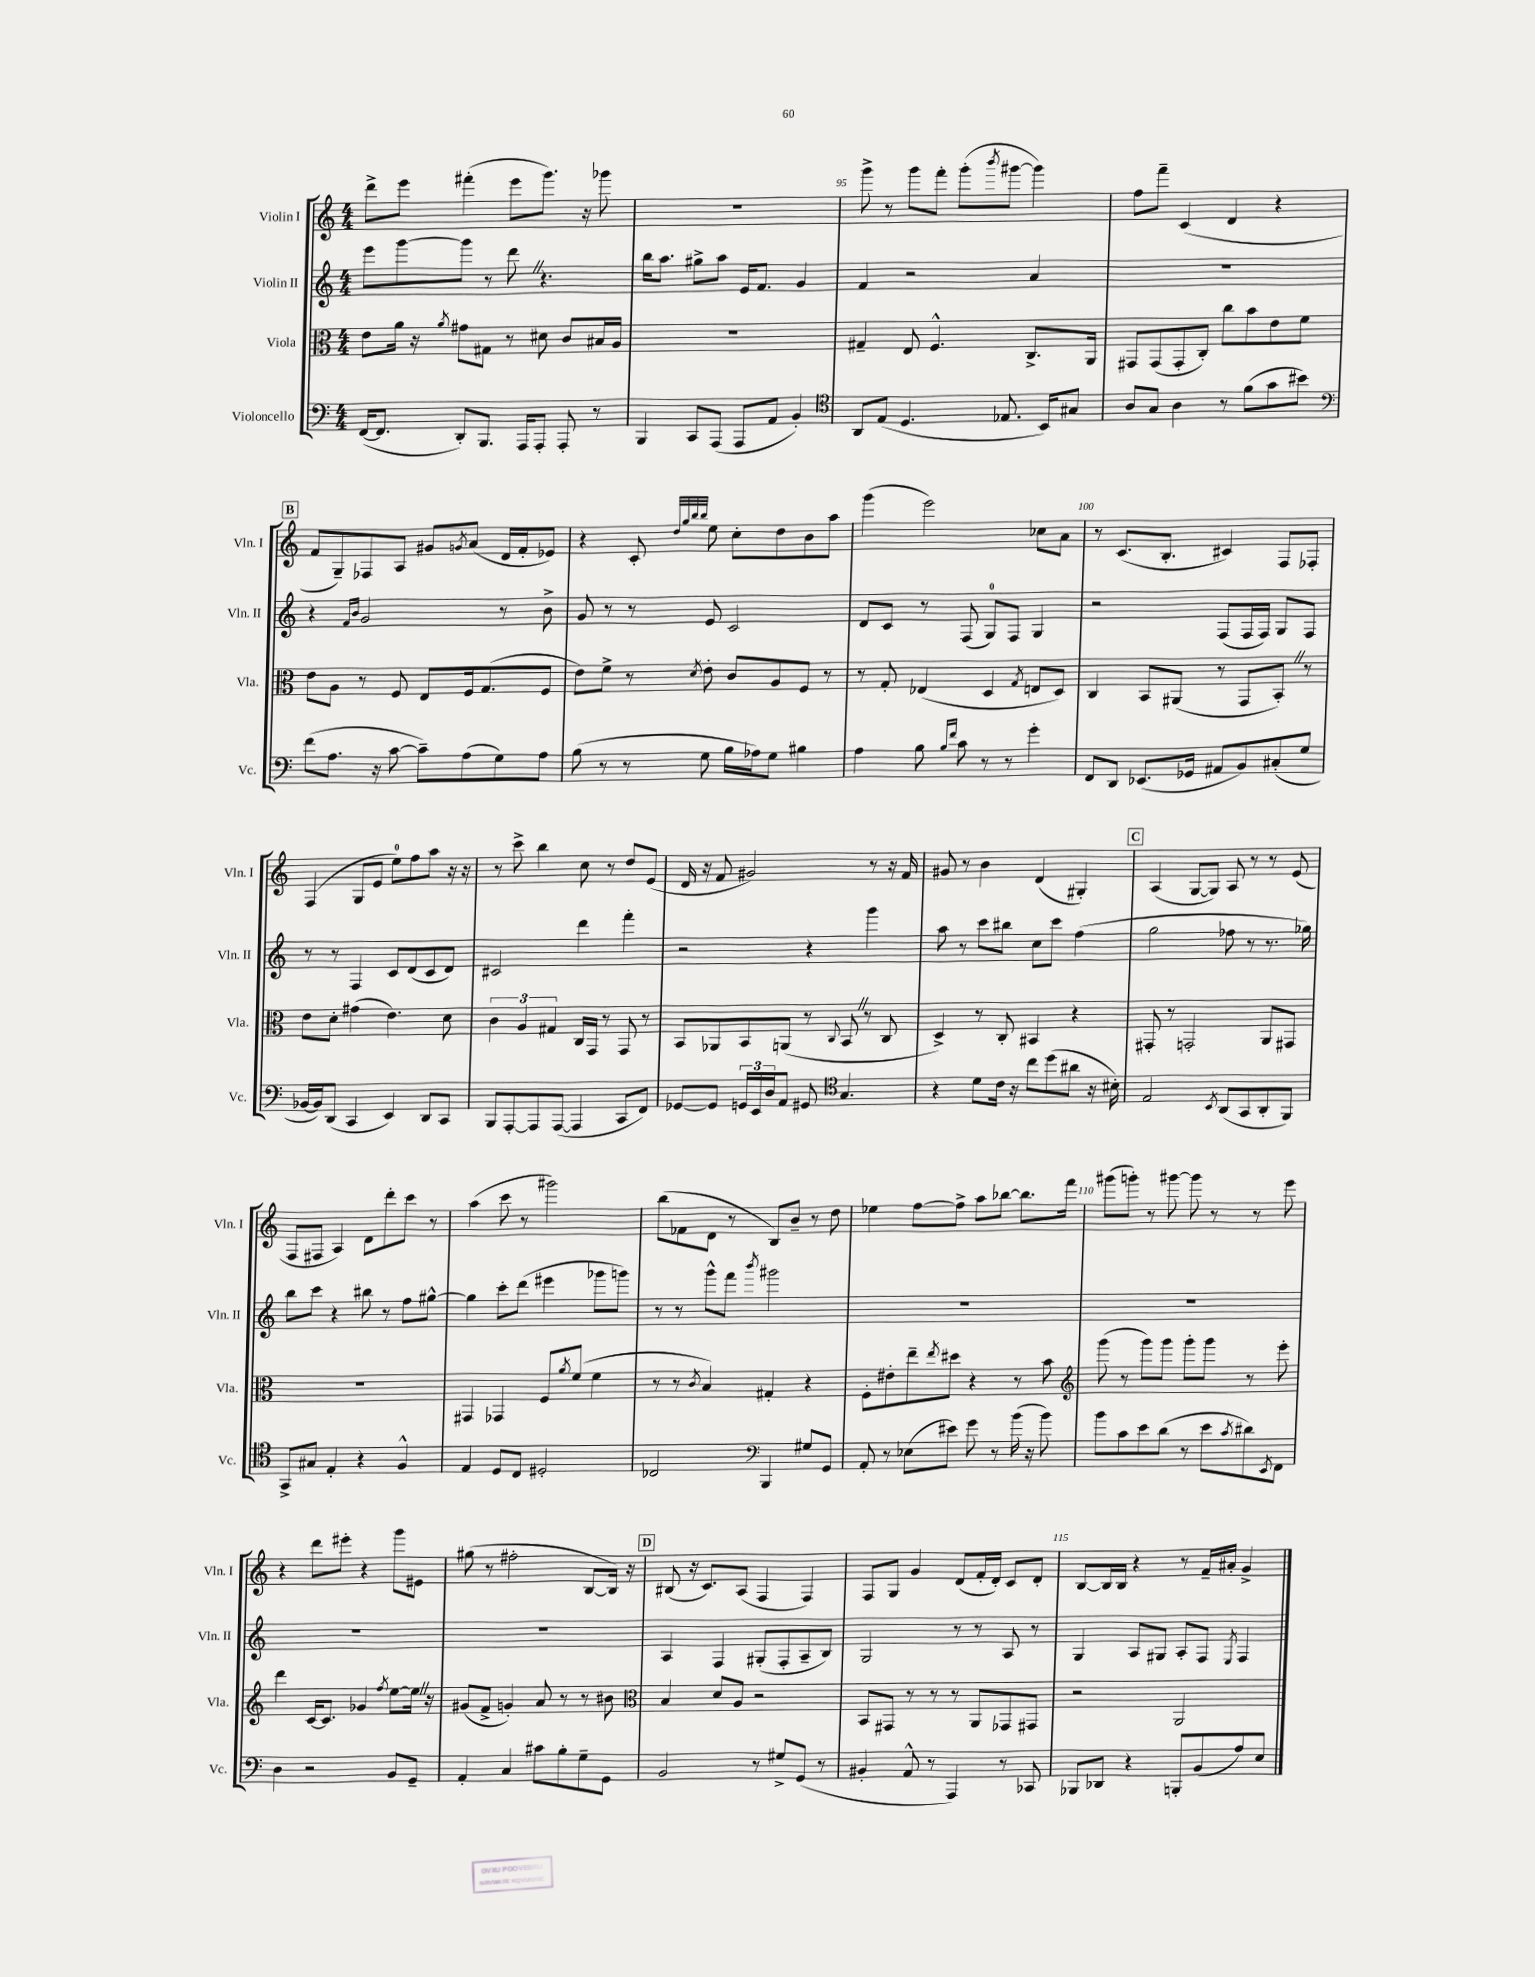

**kern	**kern	**kern	**kern
*staff4	*staff3	*staff2	*staff1
*clefF4	*clefC3	*clefG2	*clefG2
*k[]	*k[]	*k[]	*k[]
*M4/4	*M4/4	*M4/4	*M4/4
([16FF	8e	8eee	8ddd^
8.FF]	.	.	.
.	16a	[8ggg	8eee
.	16r	.	.
.	8qa	.	.
8DD')	8g#	8ggg]	(4fff#'
8.BBB	8G#	8r	.
.	8r	8ddd	8eee
16AAA	.	.	.
8AAA'	8d#	4.r	8.ggg)
8AAA'	8c	.	.
.	.	.	16r
8r	16B#	.	8ggg-
.	16A	.	.
=	=	=	=
4BBB	1r	16bb	1r
.	.	8.aa	.
8CC	.	8gg#^	.
(8AAA	.	8aa	.
8AAA	.	16e	.
.	.	8.f	.
8AA	.	.	.
4BB')	.	4g	.
=	=	=	=
*clefC4	*	*	*
8AA	4G#~	4f	8ggg^
(8E	.	.	8r
4.D	8E	2r	8ggg
.	4.F^^	.	8fff'
.	.	.	(8ggg'
.	.	.	8qbbb
8.E-	.	.	[8ggg#
.	8.C^	4a	4ggg#])
16BB)	.	.	.
8G#	.	.	.
.	16AA	.	.
=	=	=	=
8A	8GG#	1r	8ff
8G	(8GG#	.	8fff~
4A	8GG#'	.	(4c
.	8C')	.	.
8r	8cc	.	4d
(8f	8b	.	.
8g	8e	.	4r
8b#)	8f	.	.
=	=	=	=
*clefF4	*	*	*
(8f	8e	4r	8f
8.A	8A	.	8G~)
.	.	16qqf	.
.	.	16qqb	.
.	8r	2g	8F-
16r	.	.	.
[8c	8F	.	8A
8c~])	8E	.	8g#
.	.	.	8qg
(8A	16F	.	(8a
.	(8.G	.	.
8G)	.	8r	16d
.	.	.	16f'
8A	8F	8b^	8e-)
=	=	=	=
(8B	8e)	8g	4r
8r	8f^	8r	.
8r	8r	8r	8c'
.	.	.	32qqdd
.	.	.	32qqgg
.	.	.	32qqbb
.	8qd	.	32qqbb
8G	8e'	8e	8ee
16B	8c	2c	8cc'
16A-)	.	.	.
8G	8A	.	8dd
4B#	8F	.	8b
.	8r	.	8aa
=	=	=	=
4A	8r	8d	(4ggg
.	8G'	8c	.
8B	(4E-	8r	2eee)
16qqB	.	.	.
16qqf	.	.	.
8c	.	(8F	.
8r	4D	8G)	.
8r	.	8F	.
.	8qG	.	.
4g'	8E	4G	8cc-
.	8D)	.	8a
=	=	=	=
8FF	4C	2r	8r
8DD	.	.	(8.c
(8.EE-	8BB	.	.
.	.	.	8.B'
.	(8AA#	.	.
16GG-	.	.	.
8AA#	8r	(8F	4c#)
8BB)	8GG	16F	.
.	.	16F)	.
(8C#'	8BB')	8G	8F
8G	8r	8F	8F-'
=	=	=	=
[16BB-	8e	8r	(4F
16BB-])	.	.	.
(8DD	8d'	8r	.
4CC	(4g#	4F	8G
.	.	.	8e
4EE)	4.e)	8c	8ee)
.	.	(8d	8ff
8DD	.	8c	8aa
8CC	8d	8d)	16r
.	.	.	16r
=	=	=	=
8BBB	6c	2c#	8r
[8AAA'	.	.	8ccc^
.	6A	.	.
8AAA]	.	.	4bb
.	6G#	.	.
([8AAA	.	.	.
4AAA]	16C	4ddd	8cc
.	16GG	.	.
.	8r	.	8r
8CC	8GG	4fff'	8dd
8FF)	8r	.	(8e
=	=	=	=
[8GG-	8BB	2r	16d
.	.	.	16r
8GG-]	8AA-	.	8f
24GG	8BB	.	2g#)
24EE	.	.	.
24D	.	.	.
8AA	(8AA	.	.
8GG#	8r	4r	.
*clefC4	*	*	*
.	8qqC	.	.
4.G	8BB	.	.
.	8r	4ggg	8r
.	8C	.	16r
.	.	.	16f
=	=	=	=
4r	4D^)	8aa	8g#
.	.	8r	8r
8d	8r	8ccc	4b
16c	8C'	8bb#	.
16r	.	.	.
8cc	4BB#	8cc	(4d
(8dd	.	8ccc	.
8a#	4r	(4ff	4G#')
16r	.	.	.
16B#')	.	.	.
=	=	=	=
2E	8GG#'	2gg	(4A
.	8r	.	.
.	2GG'	.	[8G
.	.	.	8G])
8qBB	.	.	.
(8AA	.	8ff-	8A
8GG	.	8r	8r
8AA'	8AA	8.r	8r
8FF)	8GG#	.	(8e
.	.	16gg-)	.
=	=	=	=
8GG^	1r	8bb	8F
8G#	.	8ccc	8F#
4E'	.	4r	4A)
4r	.	8bb#	8d
.	.	8r	8ddd'
4F^^	.	8ff	8ccc
.	.	[8gg#^^	8r
=	=	=	=
4E	4GG#	4gg#]	(4aa
8D	4GG-	8ccc'	8ccc
8C	.	(8ddd	8r
2D#'	8F	4eee#	2ggg#)
.	8qa	.	.
.	(8f	.	.
.	4f	8ggg-	.
.	.	8ggg)	.
=	=	=	=
2C-	8r	8r	(8bb
.	8r	8r	8f-
.	8qc	.	.
.	4B)	8ggg^^	8d
.	.	8fff	8r
*clefF4	*	*	*
.	.	8qbbb	.
4BBB	4G#'	2ggg#	8B)
.	.	.	8b~
8G#	4r	.	8r
8GG	.	.	8dd
=	=	=	=
8AA'	8F'	1r	4ee-
8r	8e#'	.	.
(8E-	8ee~	.	[8ff
.	8qee	.	.
8e#)	8dd#	.	8ff^]
8g	4r	.	8aa
8r	.	.	[8bb-
(16b	8r	.	8.bb-]
16r	.	.	.
8b)	8b	.	.
.	.	.	16fff
=	=	=	=
*	*clefG2	*	*
8b	(8ggg	1r	(8ggg#
8c	8r	.	8ggg')
8e	8ggg)	.	8r
(8d	8ggg	.	[8ggg#
8r	8ggg'	.	8ggg#]
8e	8ggg	.	8r
8qc	.	.	.
8d#)	8r	.	8r
8qEE	.	.	.
8FF	8eee'	.	8eee
=	=	=	=
4D	4ddd	1r	4r
2r	[16c	.	8ddd
.	8.c]	.	.
.	.	.	8eee#'
.	4g-	.	4r
.	8qff	.	.
8BB	[8ee	.	8ggg
8GG~	16ee]	.	8e#
.	16r	.	.
=	=	=	=
4AA'	(8g#	1r	(8gg#
.	8f^	.	8r
4C	4g')	.	2ff#'
8c#	8a	.	.
8B'	8r	.	.
8G~	8r	.	[8B
8GG	8b#	.	16B])
.	.	.	16r
=	=	=	=
*	*clefC3	*	*
2BB	4B	4A	(8B#
.	.	.	16r
.	.	.	8.c)
.	8d	4F	.
.	8A	.	(8A
8r	2r	(8G#'	4F
8G#^	.	8F'	.
(8GG	.	8A~	4F)
8r	.	8B)	.
=	=	=	=
4BB#'	8BB	2G	8F
.	8GG#	.	8G
8AA^^	8r	.	4g
8r	8r	.	.
4AAA)	8r	8r	(8d
.	8AA	8r	16f'
.	.	.	16d')
8r	8GG-	8A	8c
8CC-	8GG#	8r	8d'
=	=	=	=
8BBB-	2r	4G	[8B
8DD-	.	.	16B]
.	.	.	16B
4r	.	8A	4r
.	.	8G#	.
8BBB'	2AA	8A'	8r
(8BB	.	8F	16f~
.	.	.	16a#'
.	.	8qE	.
8A)	.	4F	4g^
8E	.	.	.
==	==	==	==
*-	*-	*-	*-
